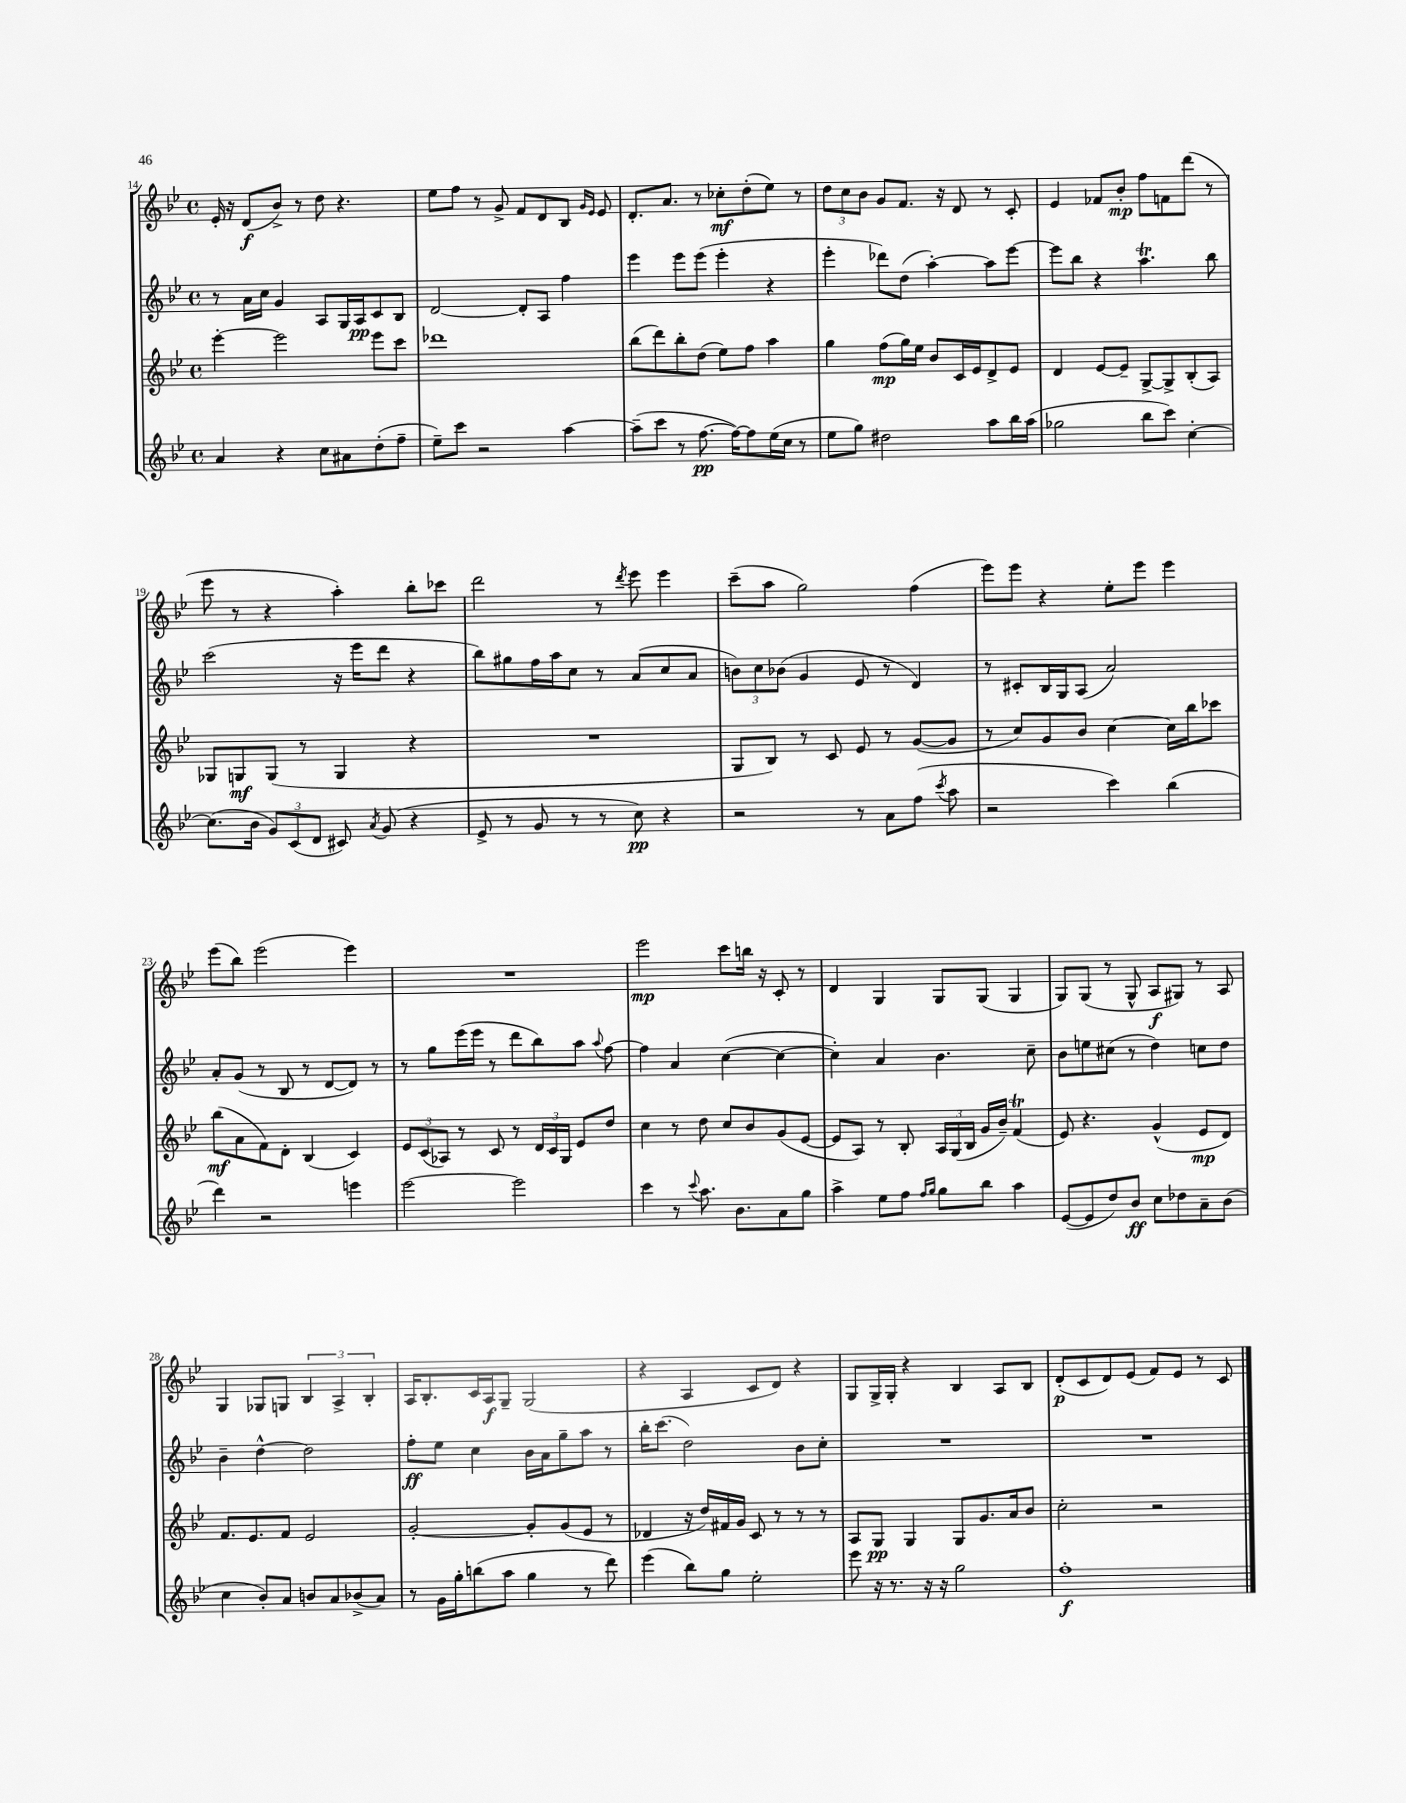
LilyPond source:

<<
\new StaffGroup <<
\new Staff = "s0" {
    \clef treble \key bes \major \defaultTimeSignature \time 4/4
    \autoBeamOff ees'16-. r16 d'8[\f( bes'8]->) r8 d''8 r4. |
    ees''8[ f''8] r8 g'8-> f'8[ d'8 bes8] \grace { g'16[ ees'16] } ees'8 |
    d'8.[-. a'8.] r8 ces''8[-.\mf d''8-.( ees''8]) r8 |
    \tuplet 3/2 { d''8[ c''8 bes'8] } g'8[ f'8.] r16 d'8 r8 c'8-. |
    ees'4 fes'8[ bes'8]-.\mp f''8[ f'8 d'''8]( r8 |
    ees'''8 r8 r4 a''4-.) bes''8[-. ces'''8] |
    d'''2 r8 \acciaccatura { d'''8 } ees'''8 ees'''4 |
    c'''8[--( a''8] g''2) f''4( |
    ees'''8[) ees'''8] r4 ees''8[-. ees'''8] ees'''4 |
    ees'''8[( bes''8]) ees'''2( ees'''4) |
    R1 |
    ees'''2\mp c'''8[ b''16] r16 c'8-. r8 |
    d'4 g4 g8[ g8]( g4 |
    g8[) g8]( r8 g8-^ a8[\f gis8]) r8 a8 |
    g4 ges8[ g8] \tuplet 3/2 { bes4 a4-> bes4-. } |
    a16[ bes8.-. c'16 a16\f g8]-- g2( |
    r4 a4 c'8[ d'8]) r4 |
    g8[ g16-> g16]-. r4 bes4 a8[ bes8] |
    d'8[-.\p( c'8 d'8) ees'8]( f'8[) ees'8] r8 c'8 \bar "|." |
}
\new Staff = "s1" {
    \clef treble \key bes \major \defaultTimeSignature \time 4/4
    \autoBeamOff r8 a'16[ c''16] g'4 a8[ g16 a16\pp c'8 bes8] |
    d'2~ d'8[-. a8] f''4 |
    ees'''4 ees'''8[ ees'''8]( ees'''4-. r4 |
    ees'''4-. des'''8[) d''8]( a''4~-.) a''8[ ees'''8]~ |
    ees'''8[ bes''8] r4 a''4.\trill bes''8 |
    c'''2( r16 ees'''16[ d'''8] r4 |
    bes''8[) gis''8 f''16 a''16 c''8] r8 a'8[( c''8 a'8] |
    \tuplet 3/2 { b'8[) c''8 bes'8]( } g'4 ees'8 r8 d'4) |
    r8 cis'8[-. bes16 g16 a8]( a'2) |
    a'8[-. g'8]( r8 bes8 r8 d'8[~ d'8]) r8 |
    r8 g''8[ ees'''16( ees'''16] r8 d'''8[ bes''8) a''8] \appoggiatura { a''8 } f''8~ |
    f''4 a'4 c''4~( c''4~ |
    c''4-.) a'4 bes'4. c''8-- |
    bes'8[ e''8 cis''8]( r8 d''4) c''8[ d''8] |
    bes'4-- d''4~-^ d''2 |
    f''8[-.\ff ees''8] c''4 bes'16[ a'16 g''8-- a''8] r8 |
    bes''16[-. c'''8.]( d''2) bes'8[ c''8]-. |
    R1 |
    R1 \bar "|." |
}
\new Staff = "s2" {
    \clef treble \key bes \major \defaultTimeSignature \time 4/4
    \autoBeamOff ees'''4~-. ees'''2 ees'''8[ c'''8] |
    des'''1 |
    bes''8[( d'''8) bes''8-. d''8]( ees''8[) f''8] a''4 |
    g''4 f''8[\mp( g''16) ees''16] bes'8[ c'16 ees'16 d'8-> ees'8] |
    d'4 ees'8[~ ees'8]-- g8[~-> g8-> bes8-.( a8]) |
    ges8[ g8\mf g8]( r8 g4 r4 |
    R1 |
    g8[ bes8]) r8 c'8 ees'8 r8 g'8[~( g'8] |
    r8 c''8[) g'8 bes'8] c''4~ c''16[ bes''16 ces'''8] |
    bes''8[\mf( a'8 f'8) d'8]-. bes4( c'4) |
    \tuplet 3/2 { ees'8[ c'8( aes8]) } r8 c'8 r8 \tuplet 3/2 { d'16[ c'16 g16] } ees'8[ d''8] |
    c''4 r8 d''8 c''8[ bes'8 g'8( ees'8]~ |
    ees'8[ a8]) r8 bes8-. \tuplet 3/2 { a16[ g16( bes16] } g'16[ bes'16]--) f'4\trill( |
    ees'8) r4. g'4-^( ees'8[\mp d'8]) |
    f'8.[ ees'8. f'8] ees'2 |
    g'2~-. g'8[-. g'8( ees'8] r8 |
    des'4 r16 d''16[) fis'16 g'16] c'8 r8 r8 r8 |
    a8[ g8]\pp g4 g8[ g'8. a'16 bes'8] |
    c''2-. r2 \bar "|." |
}
\new Staff = "s3" {
    \clef treble \key bes \major \defaultTimeSignature \time 4/4
    \autoBeamOff a'4 r4 c''8[ ais'8 d''8-.( f''8]-- |
    ees''8[--) c'''8] r2 a''4~ |
    a''8[--( c'''8] r8 f''8.~\pp f''16[~) f''8 ees''16( c''16] r8 |
    ees''8[ g''8]) dis''2 a''8[ bes''16 a''16]( |
    ges''2 bes''8[ c'''8]) c''4~-. |
    c''8.[( bes'16] \tuplet 3/2 { g'8[) c'8( d'8] } cis'8) \acciaccatura { a'8 } g'8( r4 |
    ees'8-> r8 g'8 r8 r8 c''8\pp) r4 |
    r2 r8 a'8[ f''8]( \acciaccatura { c'''8 } a''8 |
    r2 c'''4) bes''4( |
    d'''4) r2 e'''4 |
    ees'''2~ ees'''2 |
    c'''4 r8 \appoggiatura { c'''8 } a''8. bes'8.[ a'8 g''8] |
    a''4-> ees''8[ f''8] \grace { f''16[ g''16] } g''8[ bes''8] a''4 |
    ees'8[~( ees'8 d''8) bes'8]\ff c''8[ des''8 a'8-- bes'8]( |
    c''4 bes'8[-.) a'8] b'8[ a'8 bes'8->( a'8]) |
    r8 g'16[ g''16-. b''8( a''8] g''4 r8 d'''8) |
    ees'''4( bes''8[) g''8] ees''2-. |
    ees'''8 r16 r8. r16 r16 g''2 |
    f''1-.\f \bar "|." |
}
>>
>>
\layout { \context { \Score currentBarNumber = #14 } }
